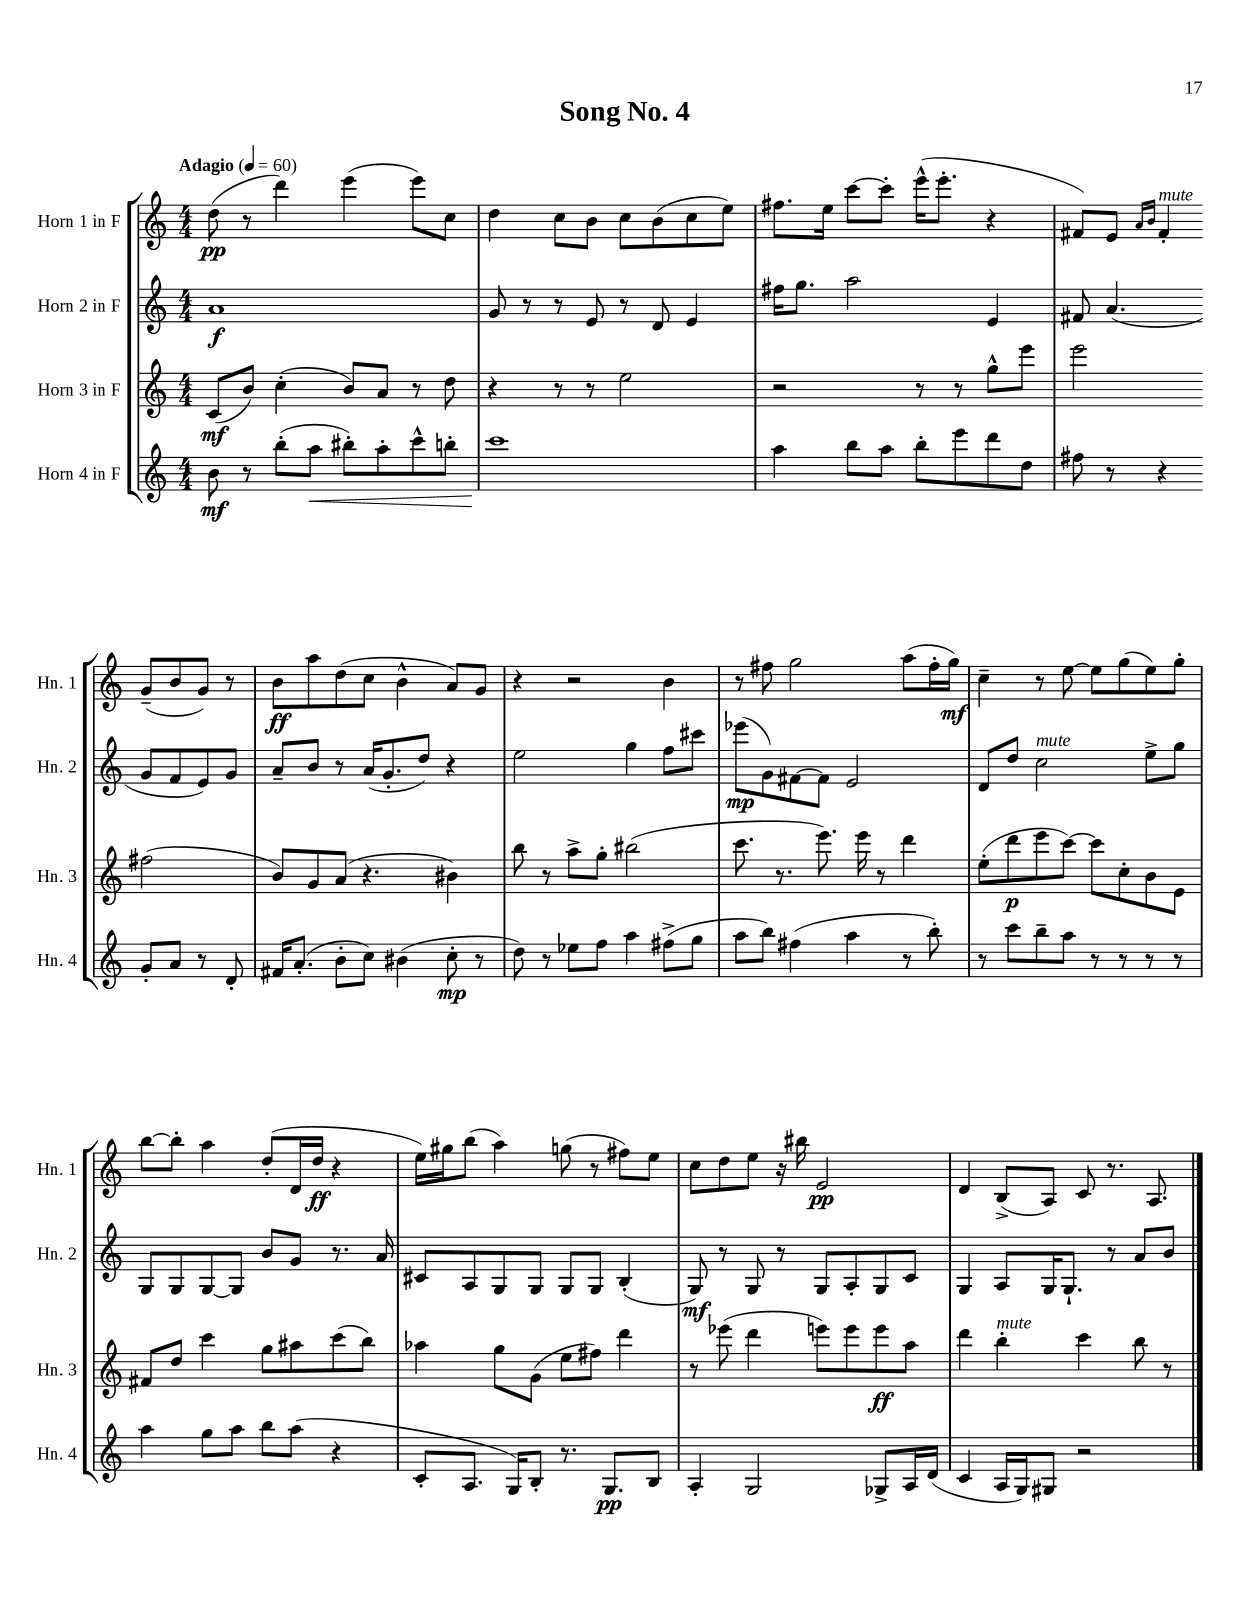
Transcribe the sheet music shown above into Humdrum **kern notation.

**kern	**kern	**kern	**kern
*staff4	*staff3	*staff2	*staff1
*clefG2	*clefG2	*clefG2	*clefG2
*k[]	*k[]	*k[]	*k[]
*M4/4	*M4/4	*M4/4	*M4/4
*MM60	*MM60	*MM60	*MM60
8b\	(8c/L	1a	(8dd\
8r	8b/J)	.	8r
(8bb'\L	(4cc'\	.	4ddd\)
8aa\J	.	.	.
8bb#'\L)	8b/L)	.	(4eee\
8aa'\	8a/J	.	.
8ccc^^\	8r	.	8eee\L)
8bb'\J	8dd\	.	8cc\J
=	=	=	=
1ccc	4r	8g/	4dd\
.	.	8r	.
.	8r	8r	8cc\L
.	8r	8e/	8b\J
.	2ee\	8r	8cc\L
.	.	8d/	(8b\
.	.	4e/	8cc\
.	.	.	8ee\J)
=	=	=	=
4aa\	2r	16ff#\LK	8.ff#\L
.	.	8.gg\J	.
.	.	.	16ee\Jk
8bb\L	.	2aa\	[8ccc\L
8aa\J	.	.	8ccc'\]J
8bb'\L	8r	.	(16eee^^\LK
.	.	.	8.eee'\J
8eee\	8r	.	.
8ddd\	8gg^^\L	4e/	4r
8dd\J	8eee\J	.	.
=	=	=	=
8ff#\	2eee\	8f#/	8f#/L)
8r	.	(4.a/	8e/J
.	.	.	16qqa/LL
.	.	.	16qqb/JJ
4r	.	.	4f#'/
8g'/L	(2ff#\	8g/L	(8g~/L
8a/J	.	8f#/	8b/
8r	.	8e/)	8g/J)
8d'/	.	8g/J	8r
=	=	=	=
16f#/LK	8b/L)	8a~/L	8b\L
(8.a'/J	.	.	.
.	8g/	8b/J	8aa\
8b'\L	(8a/J	8r	(8dd\
8cc\J)	4.r	(16a/LK	8cc\J
.	.	8.g'/	.
(4b#\	.	.	4b^^\
.	.	8dd/J)	.
8cc'\	4b#\)	4r	8a/L)
8r	.	.	8g/J
=	=	=	=
8dd\)	8bb\	2ee\	4r
8r	8r	.	.
8ee-\L	8aa^\L	.	2r
8ff\J	8gg'\J	.	.
4aa\	(2bb#\	4gg\	.
(8ff#^\L	.	8ff\L	4b\
8gg\J	.	8ccc#\J	.
=	=	=	=
8aa\L	8.ccc\	(8eee-\L	8r
8bb\J)	.	8g\)	8ff#\
.	8.r	.	.
(4ff#\	.	[8f#\	2gg\
.	8.eee\)	8f#\]J	.
4aa\	.	2e/	.
.	16eee\	.	.
.	8r	.	.
8r	4ddd\	.	(8aa\L
8bb'\)	.	.	16ff#'\L
.	.	.	16gg\JJ)
=	=	=	=
8r	(8ee'\L	8d/L	4cc~\
8ccc\L	8ddd\	8dd/J	.
8bb~\	8eee\	2cc\	8r
8aa\J	[8ccc\J)	.	[8ee\
8r	8ccc\]L	.	8ee\]L
8r	8cc'\	.	(8gg\
8r	8b\	8ee^\L	8ee\)
8r	8e\J	8gg\J	8gg'\J
=	=	=	=
4aa\	8f#/L	8G/L	[8bb\L
.	8dd/J	8G/	8bb'\]J
8gg\L	4ccc\	[8G/	4aa\
8aa\J	.	8G/]J	.
8bb\L	8gg\L	8b/L	(8dd'/L
(8aa\J	8aa#\	8g/J	16d/L
.	.	.	16dd/JJ
4r	(8ccc\	8.r	4r
.	8bb\J)	.	.
.	.	16a/	.
=	=	=	=
8c'/L	4aa-\	8c#/L	16ee\LL)
.	.	.	16gg#\J
8.A/J	.	8A/	(8bb\J
.	8gg\L	8G/	4aa\)
16G/LK)	.	.	.
8B'/J	(8g\J	8G/J	.
8.r	8ee\L	8G/L	(8gg\
.	8ff#\J)	8G/J	8r
8.G/L	.	.	.
.	4ddd\	(4B'/	8ff#\L)
8B/J	.	.	8ee\J
=	=	=	=
4A'/	8r	8G/)	8cc\L
.	(8eee-\	8r	8dd\
2G/	4ddd\	8G/	8ee\J
.	.	8r	16r
.	.	.	16bb#\
.	8eee\L)	8G/L	2e/
.	8eee\	8A'/	.
8G-^/L	8eee\	8G/	.
16A/L	8aa\J	8c/J	.
(16d/JJ	.	.	.
=	=	=	=
4c/	4ddd\	4G/	4d/
16A/LL	4bb'\	8A/L	(8B^/L
16G/J)	.	.	.
8G#/J	.	16G/K	8A/J)
.	.	8.G`/J	.
2r	4ccc\	.	8c/
.	.	8r	8.r
.	8bb\	8a/L	.
.	.	.	8.A/
.	8r	8b/J	.
==	==	==	==
*-	*-	*-	*-
